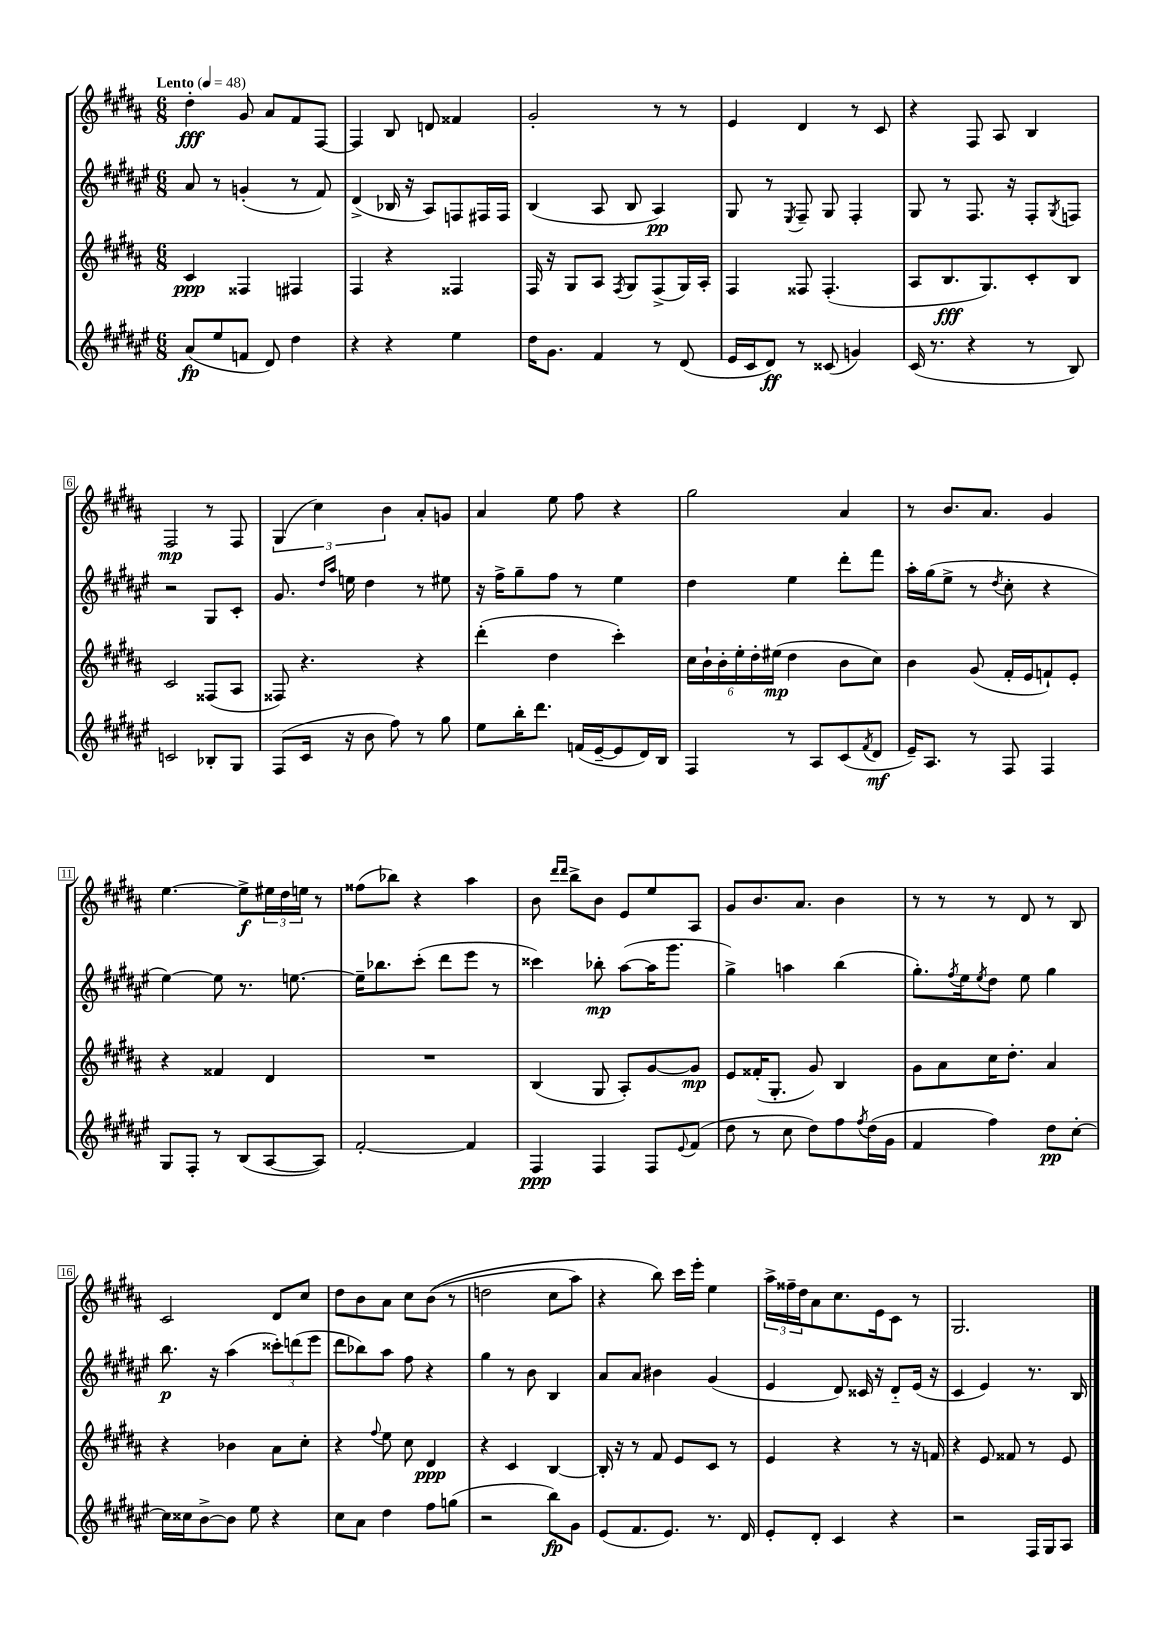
<<
\new StaffGroup <<
\new Staff = "s0" {
    \clef treble \key b \major \numericTimeSignature \time 6/8 \tempo "Lento" 4 = 48
    dis''4-.\fff gis'8 ais'8 fis'8 fis8~ |
    fis4 b8 d'8 fisis'4 |
    gis'2-. r8 r8 |
    e'4 dis'4 r8 cis'8 |
    r4 fis8 ais8 b4 |
    fis2\mp r8 fis8 |
    \tuplet 3/2 { gis4( cis''4) b'4 } ais'8-. g'8 |
    ais'4 e''8 fis''8 r4 |
    gis''2 ais'4 |
    r8 b'8. ais'8. gis'4 |
    e''4.~ e''8->\f \tuplet 3/2 { eis''16 dis''16 e''16 } r8 |
    fisis''8( bes''8) r4 ais''4 |
    b'8 \grace { dis'''16 dis'''16 } b''8-> b'8 e'8 e''8 ais8 |
    gis'8 b'8. ais'8. b'4 |
    r8 r8 r8 dis'8 r8 b8 |
    cis'2 dis'8 cis''8 |
    dis''8 b'8 ais'8 cis''8 b'8(\( r8 |
    d''2 cis''8 ais''8) |
    r4 b''8\) cis'''16 e'''16-. e''4 |
    \tuplet 3/2 { ais''16-> fisis''16-- dis''16 } ais'8 cis''8. e'16 cis'8 r8 |
    gis2. \bar "|." |
}
\new Staff = "s1" {
    \clef treble \key fis \major \numericTimeSignature \time 6/8
    ais'8 r8 g'4-.( r8 fis'8) |
    dis'4->( bes16 r16 ais8) f8 fis16 fis16 |
    b4( ais8 b8 ais4\pp) |
    gis8 r8 \acciaccatura { eis8 } fis8-- gis8 fis4-. |
    gis8 r8 fis8. r16 fis8-. \acciaccatura { gis8 } f8 |
    r2 gis8 cis'8-. |
    gis'8. \grace { dis''16 ais''16 } e''16 dis''4 r8 eis''8 |
    r16 fis''16-> gis''8-- fis''8 r8 eis''4 |
    dis''4 eis''4 dis'''8-. fis'''8 |
    ais''16-. gis''16( eis''8-> r8 \acciaccatura { dis''8 } cis''8-. r4 |
    eis''4~) eis''8 r8. e''8.~ |
    e''16-- bes''8. cis'''8-.( dis'''8 eis'''8 r8 |
    cisis'''4) bes''8-.\mp ais''8~( ais''16 gis'''8. |
    gis''4->) a''4 b''4( |
    gis''8.-.) \acciaccatura { fis''8 } eis''16 \acciaccatura { eis''8 } dis''8 eis''8 gis''4 |
    b''8.\p r16 ais''4( \tuplet 3/2 { cisis'''8-.) d'''8( eis'''8 } |
    dis'''8 bes''8) ais''8 fis''8 r4 |
    gis''4 r8 b'8 b4 |
    ais'8 ais'8 bis'4 gis'4( |
    eis'4 dis'8) cisis'16 r16 dis'8-_ eis'16( r16 |
    cis'4 eis'4) r8. b16 \bar "|." |
}
\new Staff = "s2" {
    \clef treble \key b \major \numericTimeSignature \time 6/8
    cis'4\ppp fisis4 fis4 |
    fis4 r4 fisis4 |
    fis16 r16 gis8 ais8 \acciaccatura { fis8 } gis8 fis8->( gis16) ais16-. |
    fis4 fisis8 fisis4.-.( |
    ais8 b8.\fff gis8.) cis'8-. b8 |
    cis'2 fisis8( ais8 |
    fisis8) r4. r4 |
    dis'''4-.( dis''4 cis'''4-.) |
    \tuplet 6/4 { cis''16 b'16-! b'16-. e''16-. dis''16-. eis''16\mp( } dis''4 b'8 cis''8) |
    b'4 gis'8( fis'16-. e'16 f'8-!) e'8-. |
    r4 fisis'4 dis'4 |
    R2. |
    b4( gis8 ais8-.) gis'8~ gis'8\mp |
    e'8 fisis'16-.( gis8.-. gis'8) b4 |
    gis'8 ais'8 cis''16 dis''8.-. ais'4 |
    r4 bes'4 ais'8 cis''8-. |
    r4 \appoggiatura { fis''8 } e''8 cis''8 dis'4\ppp |
    r4 cis'4 b4~ |
    b16-. r16 r8 fis'8 e'8 cis'8 r8 |
    e'4 r4 r8 r16 f'16 |
    r4 e'8 fisis'8 r8 e'8 \bar "|." |
}
\new Staff = "s3" {
    \clef treble \key fis \major \numericTimeSignature \time 6/8
    ais'8\fp( eis''8 f'8 dis'8) dis''4 |
    r4 r4 eis''4 |
    dis''16 gis'8. fis'4 r8 dis'8( |
    eis'16 cis'16 dis'8\ff) r8 cisis'8( g'4) |
    cis'16( r8. r4 r8 b8) |
    c'2 bes8-. gis8 |
    fis8( cis'16 r16 b'8 fis''8) r8 gis''8 |
    eis''8 b''16-. dis'''8. f'16( eis'16~-- eis'8 dis'16) b16 |
    fis4 r8 ais8 cis'8( \acciaccatura { fis'8 } dis'8\mf |
    eis'16--) ais8. r8 fis8 fis4 |
    gis8 fis8-. r8 b8( ais8~ ais8) |
    fis'2~-. fis'4 |
    fis4\ppp fis4 fis8 \appoggiatura { eis'8 } fis'8( |
    dis''8 r8 cis''8 dis''8) fis''8 \acciaccatura { fis''8 } dis''16( gis'16 |
    fis'4 fis''4) dis''8\pp cis''8~-. |
    cis''16 cisis''16 b'8~-> b'8 eis''8 r4 |
    cis''8 ais'8 dis''4 fis''8 g''8( |
    r2 b''8\fp) gis'8 |
    eis'8( fis'8. eis'8.) r8. dis'16 |
    eis'8-. dis'8-. cis'4 r4 |
    r2 fis16 gis16 ais8 \bar "|." |
}
>>
>>
\layout { \context { \Score \override BarNumber.stencil = #(make-stencil-boxer 0.1 0.3 ly:text-interface::print) } }
